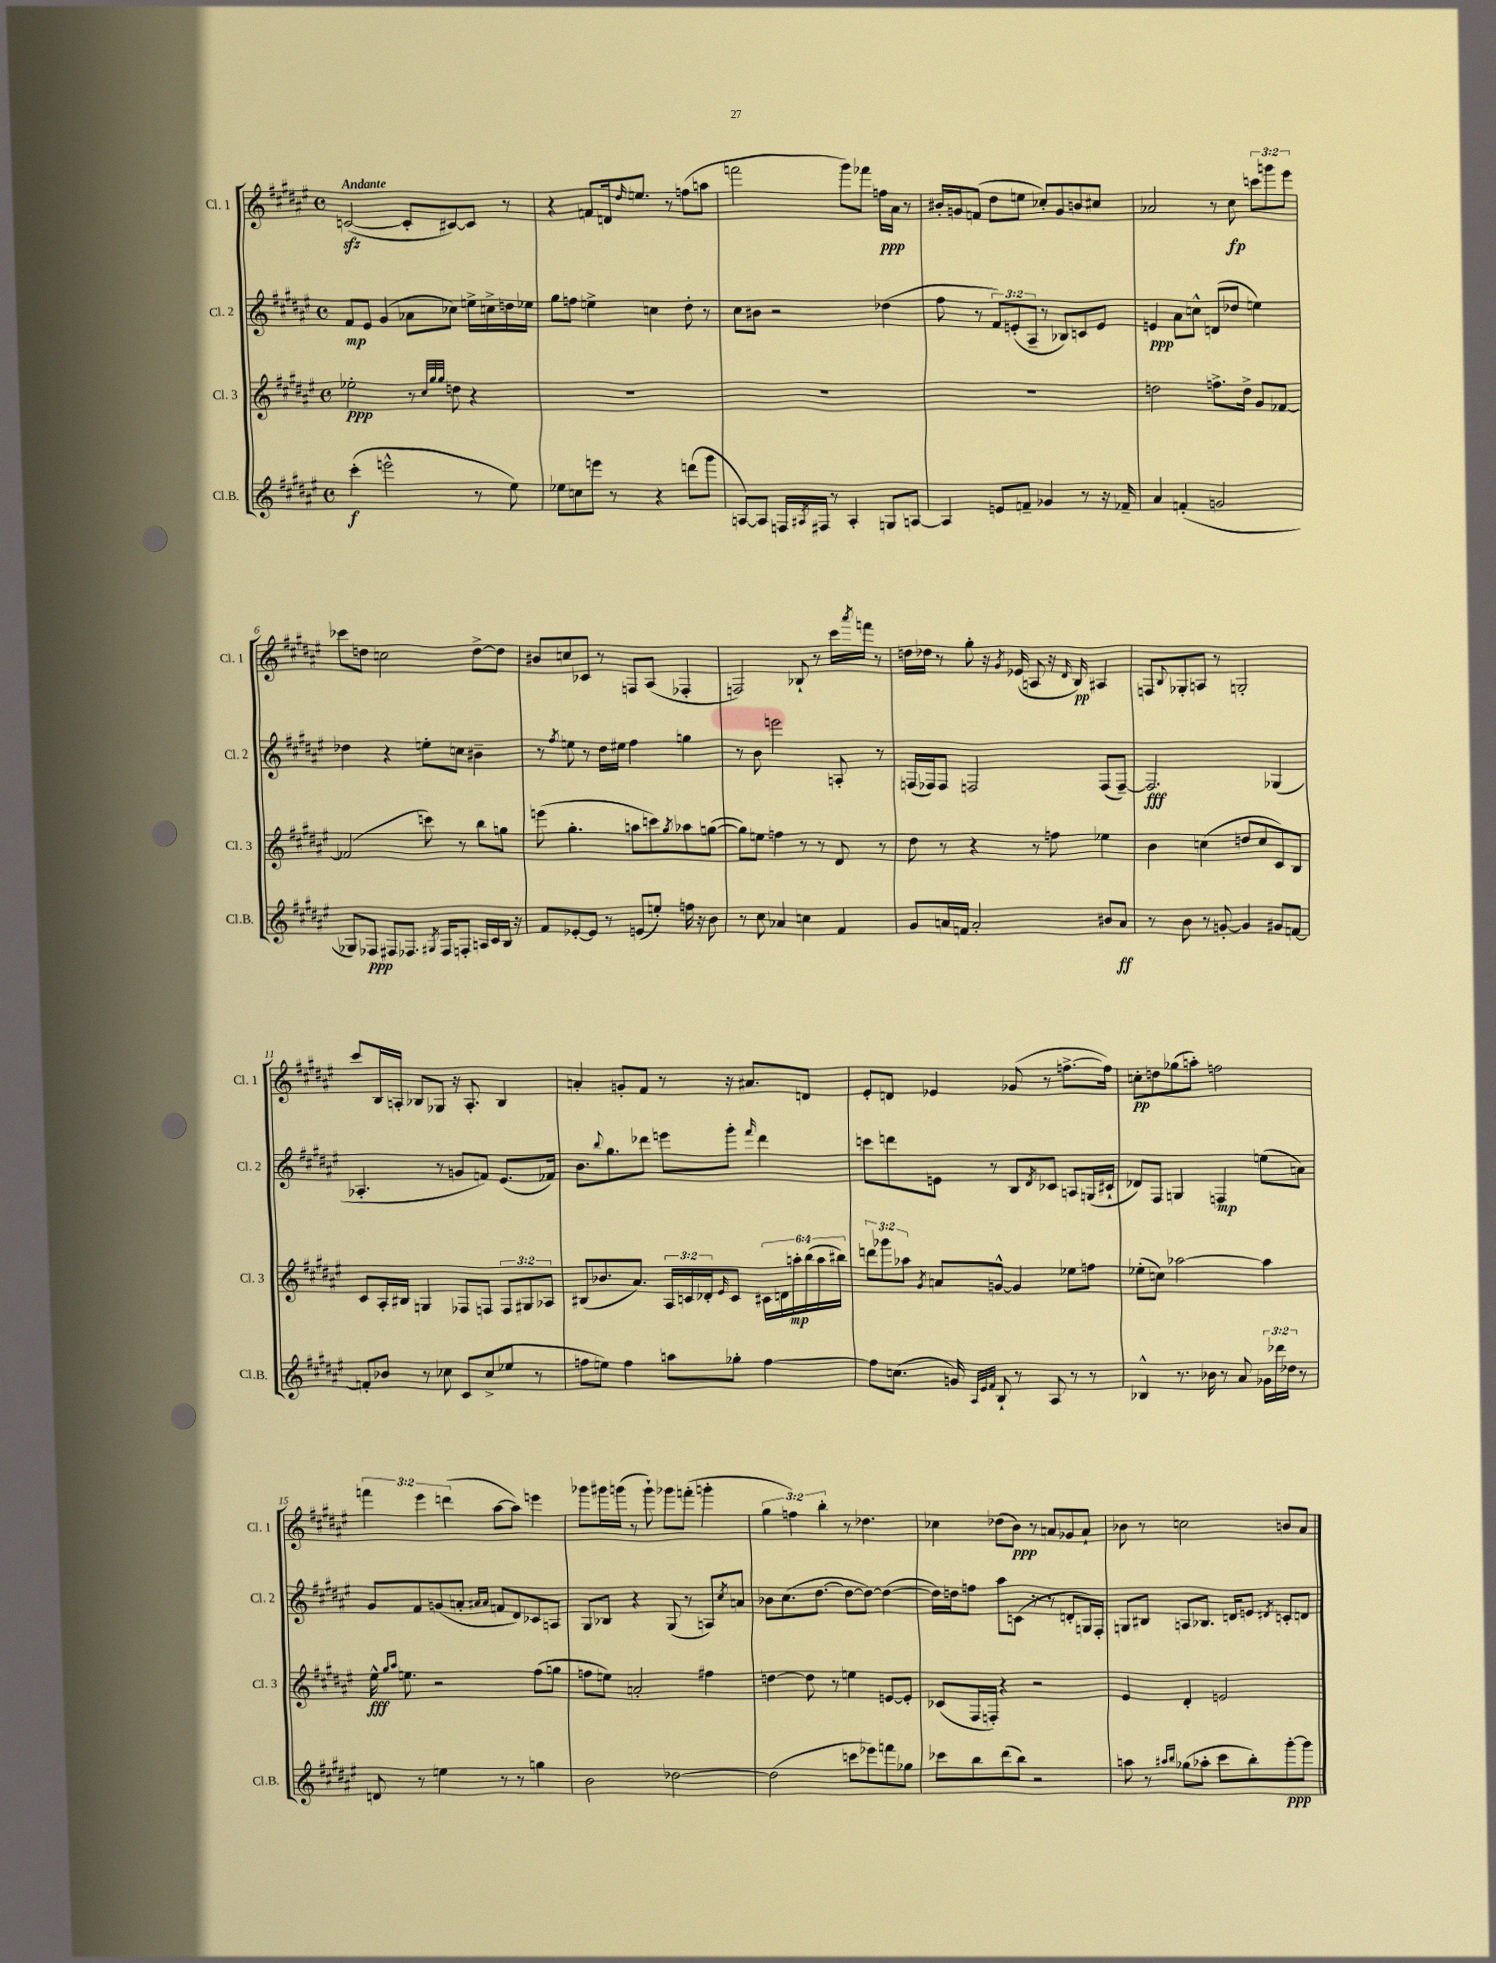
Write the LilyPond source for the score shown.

<<
\new StaffGroup <<
\new Staff = "s0" \with { instrumentName = "Cl. 1" shortInstrumentName = "Cl. 1" } {
    \clef treble \key fis \major \defaultTimeSignature \time 4/4 \override Staff.TupletNumber.text = #tuplet-number::calc-fraction-text \tempo "Andante"
    c'2~\sfz( c'8-. cis'8~) cis'8 r8 |
    r4 f'8 d'16 \grace { dis''16 } e''8. r8 f''8( a''8 |
    f'''2 gis'''8) fes'''8 f''16\ppp ais'16 r8 |
    bis'16-. g'16 f'8( dis''8 e''8 ces''8-.) g'8 b'8 cis''8 |
    aes'2 r8 cis''8\fp \tuplet 3/2 { c'''8 g'''8 eis'''8 } |
    ces'''8 d''8 c''2 d''8~-> d''8 |
    bis'8 c''8 ces'8 r8 f8 ais8( fes4-. |
    f2) bes8-! r8 cis'''16 \acciaccatura { ais'''8 } f'''16 r8 |
    d''16 des''16 r8 gis''8-. r16 \acciaccatura { gis'8 } ees'16( a8 r16 \grace { dis'16 } b16\pp) ais4 |
    f8 \appoggiatura { b8 } ges8-. a8 r8 g2-. |
    cis'''8 b16 a16-. bes8 ges8 r16 a8.-. bes4 |
    a'4-. g'8-. fis'8 r8 r16 ais'8. d'8 |
    eis'8-. d'8 ees'4 ges'8( r8 f''8.~-> f''16) |
    c''8-.\pp d''8 ges''8( a''8-.) f''2 |
    \tuplet 3/2 { f'''4 eis'''4 d'''4( } ais''8~ ais''8) e'''4 |
    ges'''8 gis'''16 g'''16( r8 g'''8-!) ges'''8 f'''8-.( g'''4-. |
    \tuplet 3/2 { gis''4 f''4) b''4-. } r8 des''4. |
    ces''4 des''8( b'8\ppp) r8 a'8 ges'8 a'8-! |
    bes'8 r8 c''2 b'8 ais'8 \bar "|." |
}
\new Staff = "s1" \with { instrumentName = "Cl. 2" shortInstrumentName = "Cl. 2" } {
    \clef treble \key fis \major \defaultTimeSignature \time 4/4 \override Staff.TupletNumber.text = #tuplet-number::calc-fraction-text
    fis'8\mp eis'8 gis'4( aes'8 ces''8) e''16-> c''16-> d''16 ees''16 |
    gis''8 f''8 e''4-> c''4 dis''8-. r8 |
    cis''8 bis'8 r2 des''4( |
    fis''8 r8 \tuplet 3/2 { fis'8) e'8-.( ais8-- } r8 bes8) c'8 e'8 |
    e'4\ppp ais'8 c''8-^ d'8( des''8 e''4) |
    des''4 r4 e''8-. c''8 bis'4-- |
    r8 \acciaccatura { fis''8 } e''8 r8 dis''16 eis''16 fis''4 g''4 |
    r8 b'8 e'''2 a8-. r8 |
    f16( fes16) fes8 f2 f8( f8~--) |
    f2.\fff ges4( |
    aes4.-. r8 g'8 f'8) eis'8.( fes'16) |
    b'8. \appoggiatura { b''8 } gis''8. des'''8 e'''8 gis'''8-. \grace { fis'''16 } des'''4 |
    c'''8 d'''8 e'8 r8 b8 \acciaccatura { dis'8 } ces'8 a8 g16( cis'16-! |
    des'8) fis8 g4 f4\mp e''8( a'8) |
    gis'8 fis'8 g'8( a'8-. \grace { ais'16 ais'16 } f'8 dis'8) ces'8 a8 |
    gis8 bes8 r4 gis8( r8 a8) \acciaccatura { cis''8 } a'8 |
    bes'8 cis''8.( dis''8.~ dis''8~ dis''8~) dis''4~( |
    dis''16) d''16 f''8 ais''8 c'8( r8 r8 d'8-. g16) fis16-. |
    g8 bis8 a8 bes8. d'16 e'8 \acciaccatura { dis'8 } c'8-. d'8 \bar "|." |
}
\new Staff = "s2" \with { instrumentName = "Cl. 3" shortInstrumentName = "Cl. 3" } {
    \clef treble \key fis \major \defaultTimeSignature \time 4/4 \override Staff.TupletNumber.text = #tuplet-number::calc-fraction-text
    ees''2-.\ppp r8 \grace { cis''32 gis''32 gis''32 } d''8 r4 |
    R1 |
    R1 |
    R1 |
    d''2 f''8.-> d''16-> gis'8 fes'8~ |
    fes'2( c'''8) r8 b''8 g''8 |
    e'''8( gis''4.-. a''8 c'''8) \acciaccatura { gis''8 } aes''8 g''8~( |
    g''8) e''8 f''4 r8 r8 dis'8 r8 |
    dis''8 r8 r4 r8 f''8 ees''4 |
    b'4 c''4( d''8 c''8 cis'8) b8 |
    cis'8 ais16-. bis16 g4 fes8 f8 \tuplet 3/2 { f8 gis8 aes8 } |
    bis8( bes'8. ais'8.) \tuplet 3/2 { ais16 c'16 des'16-. } \grace { eis'16 } c'8 \tuplet 6/4 { cis'16 d'16 a''16-.\mp b''16( a''16 bis''16) } |
    \tuplet 3/2 { d'''8 ges'''8 aes''8 } \acciaccatura { gis'8 } a'8 g'8~-^ g'4 ees''8 f''8 |
    ees''8-.( c''8) aes''2~ aes''4 |
    eis''16-^\fff \grace { gis''16 ais''16 } e''8. r2 fis''8( g''8 |
    f''8 e''8) a'2-. fis''4 |
    d''4~ d''8 r8 e''4 e'8~ e'8-. |
    ces'8( fis16 f16-.) r4 r2 |
    eis'4 dis'4-. e'2 \bar "|." |
}
\new Staff = "s3" \with { instrumentName = "Cl.B." shortInstrumentName = "Cl.B." } {
    \clef treble \key fis \major \defaultTimeSignature \time 4/4 \override Staff.TupletNumber.text = #tuplet-number::calc-fraction-text
    cis'''4-.\f( e'''2-^ r8 eis''8) |
    ees''8 c''8 e'''8 r8 r4 d'''8( gis'''8 |
    a8~) a8 f16 \acciaccatura { ais8 } fis16 r8 ais4-. g8 a8~ |
    a4 e'8 f'8-- ges'4 r8 r16 fes'16-- |
    ais'4 f'4-.( g'2 |
    ges8) fes8\ppp fis8 fes8. \acciaccatura { gis8 } fes16 f8-. a16 cis'16 b16 r16 |
    fis'8 ees'8~-. ees'8 r8 e'8( e''8-.) f''16 r16 b'8 |
    r8 cis''8 aes'4 c''4 fis'4 |
    gis'8 a'16 f'16 a'2-. bis'8 a'8\ff |
    r8 b'8 r8 g'8~-. g'4 gis'8 f'8~ |
    f'8-. bes'8 r8 ces''8 cis'8 ces''8->( ees''8 r8 |
    f''8 e''8) f''4 a''8 ges''8-. f''4~ |
    f''8 c''8.( g'16) \grace { ais32 eis'32 fis'32 } b8-! r8 ais8 r8 r8 |
    bes4-^ r8. bes'16 r8 ais'8 \tuplet 3/2 { ges'16 des'''16 des''16 } r8 |
    d'8 r8 e''4 r8 r8 g''4 |
    b'2 des''2~ |
    des''2( c'''8 ees'''8) f'''8 ges''8 |
    ces'''8 b''8 dis'''8( b''8) r2 |
    a''8 r8 \grace { ais''16 b''16 } ges''8( aes''8-. cis'''8 b''8-.) gis'''8~-.\ppp gis'''8 \bar "|." |
}
>>
>>
